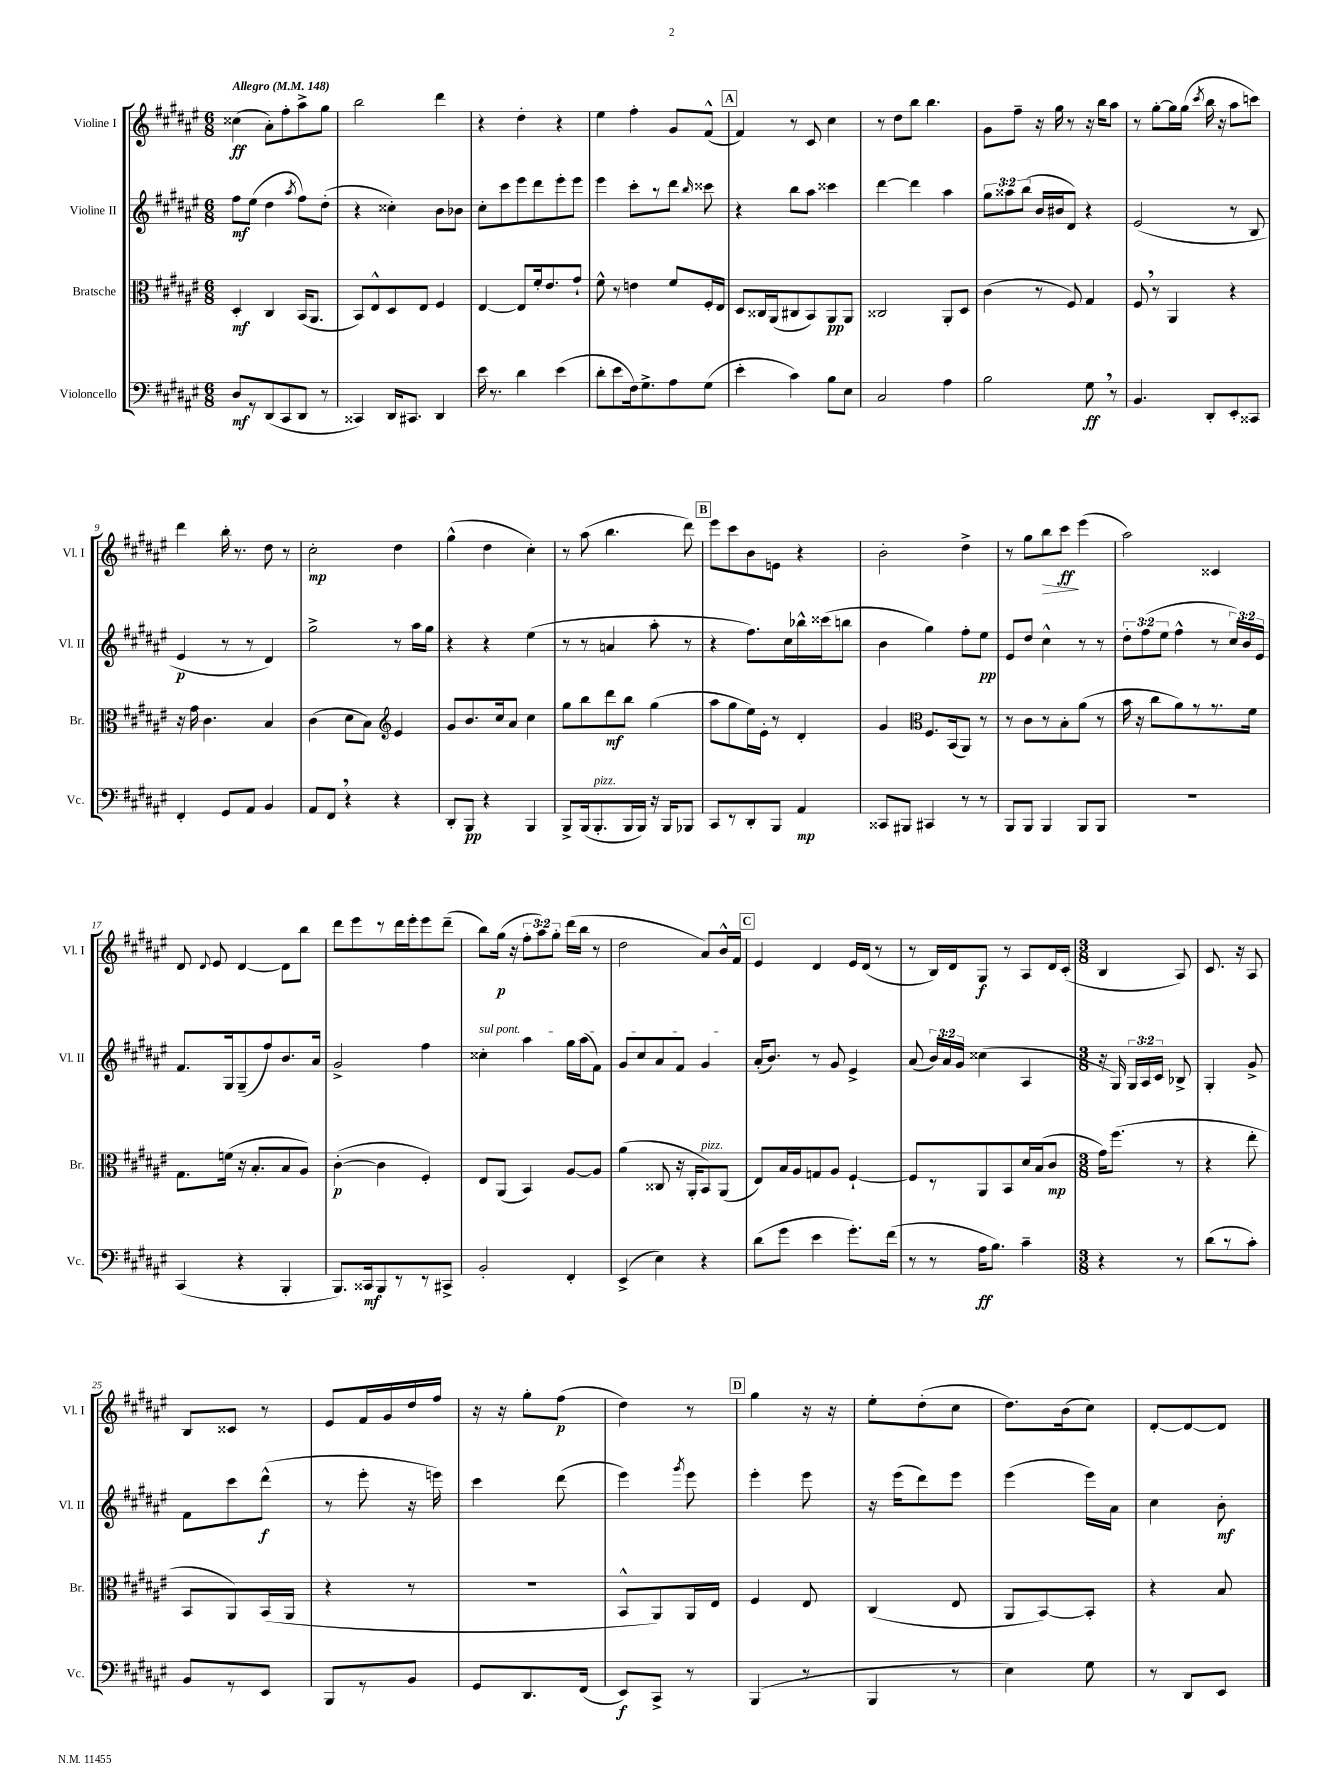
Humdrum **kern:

**kern	**dynam	**kern	**dynam	**kern	**dynam	**kern	**dynam
*part4	*part4	*part3	*part3	*part2	*part2	*part1	*part1
*staff4	*staff4	*staff3	*staff3	*staff2	*staff2	*staff1	*staff1
*I"Violoncello	*	*I"Bratsche	*	*I"Violine II	*	*I"Violine I	*
*I'Vc.	*	*I'Br.	*	*I'Vl. II	*	*I'Vl. I	*
*clefF4	*	*clefC3	*	*clefG2	*	*clefG2	*
*k[f#c#g#d#a#e#]	*	*k[f#c#g#d#a#e#]	*	*k[f#c#g#d#a#e#]	*	*k[f#c#g#d#a#e#]	*
*M6/8	*	*M6/8	*	*M6/8	*	*M6/8	*
*MM148	*	*MM148	*	*MM148	*	*MM148	*
=1	=1	=1	=1	=1	=1	=1	=1
!	!	!	!	!	!	!LO:TX:a:B:t=Allegro	!
8D#/L	mf	4D#'/	mf	8ff#\L	mf	(4cc##X\	ff
8r	.	.	.	(8ee#\J	.	.	.
(8DD#/	.	4C#/	.	4dd#\	.	8a#'\L)	.
8CC#/	.	.	.	.	.	8ff#'\	.
.	.	.	.	8qaa#/	.	.	.
8DD#/J	.	(16BB/KL	.	8ff#\L)	.	8aa#^\	.
.	.	8.AA#/J	.	.	.	.	.
8r	.	.	.	(8dd#'\J	.	8gg#\J	.
=2	=2	=2	=2	=2	=2	=2	=2
4CC##X/)	.	8BB/L)	.	4r	.	2bb\	.
.	.	8E#^^/	.	.	.	.	.
16DD#/KL	.	8D#/	.	4cc##X'\)	.	.	.
8.CC#X/J	.	.	.	.	.	.	.
.	.	8E#/J	.	.	.	.	.
4DD#/	.	4F#/	.	8b\L	.	4ddd#\	.
.	.	.	.	8b-X\J	.	.	.
=3	=3	=3	=3	=3	=3	=3	=3
16e#\	.	[4E#/	.	8cc#'\L	.	4r	.
8.r	.	.	.	.	.	.	.
.	.	.	.	8ccc#\	.	.	.
4d#\	.	8E#/L]	.	8eee#\	.	4dd#'\	.
.	.	16f#'/k	.	8ddd#\	.	.	.
.	.	8.e#/	.	.	.	.	.
(4e#\	.	.	.	8eee#'\	.	4r	.
.	.	8g#`/J	.	8eee#\J	.	.	.
=4	=4	=4	=4	=4	=4	=4	=4
8d#'\L	.	8f#^^\	.	4eee#\	.	4ee#\	.
8e#\	.	8r	.	.	.	.	.
16F#\k)	.	4en\	.	8ccc#'\L	.	4ff#'\	.
8.G#^\	.	.	.	.	.	.	.
.	.	.	.	8r	.	.	.
8A#\	.	8f#/L	.	8ddd#\J	.	8g#/L	.
.	.	.	.	16qqbb/	.	.	.
(8G#\J	.	16F#'/L	.	8ccc##X\	.	(8f#^^/J	.
.	.	16E#/JJ	.	.	.	.	.
!!LO:REH:place=s1:t=A
=5	=5	=5	=5	=5	=5	=5	=5
4e#'\	.	8D#/L	.	4r	.	4f#/)	.
.	.	16C##X/L	.	.	.	.	.
.	.	(16AA#/J	.	.	.	.	.
4c#\)	.	8C#X/	.	8bb\L	.	8r	.
.	.	8BB/)	.	8aa#\J	.	8c#/	.
8B\L	.	8AA#/	pp	4ccc##X\	.	4cc#\	.
8E#\J	.	8AA#/J	.	.	.	.	.
=6	=6	=6	=6	=6	=6	=6	=6
2C#/	.	2C##X/	.	[4ddd#\	.	8r	.
.	.	.	.	.	.	8dd#\L	.
.	.	.	.	4ddd#\]	.	8bb\J	.
.	.	.	.	.	.	4.bb\	.
4A#\	.	8AA#'/L	.	4aa#\	.	.	.
.	.	8D#/J	.	.	.	.	.
=7	=7	=7	=7	=7	=7	=7	=7
2B\	.	(4c#\	.	12gg#\L	.	8g#\L	.
.	.	.	.	12aa##X\	.	.	.
.	.	.	.	.	.	8ff#~\J	.
.	.	.	.	(12bb\J	.	.	.
.	.	8r	.	16b/LL	.	16r	.
.	.	.	.	16b#X/J	.	16gg#\	.
.	.	8F#/)	.	8d#/J)	.	8r	.
8G#,\	ff	4G#/	.	4r	.	16r	.
.	.	.	.	.	.	16bb\KL	.
8r	.	.	.	.	.	8aa#\J	.
=8	=8	=8	=8	=8	=8	=8	=8
4.BB/	.	8F#,/	.	(2e#/	.	8r	.
.	.	8r	.	.	.	[8gg#'\L	.
.	.	4AA#/	.	.	.	16gg#\L]	.
.	.	.	.	.	.	(16gg#\JJ	.
.	.	.	.	.	.	8qccc#/	.
8DD#'/L	.	.	.	.	.	16bb\	.
.	.	.	.	.	.	16r	.
8EE#'/	.	4r	.	8r	.	8aa#\L	.
8CC##X/J	.	.	.	8B/	.	8cccn\J)	.
!!LO:LB:g=z
=9	=9	=9	=9	=9	=9	=9	=9
4FF#'/	.	16r	.	4e#/	p	4ddd#\	.
.	.	16g#\	.	.	.	.	.
.	.	4.c#\	.	.	.	.	.
8GG#/L	.	.	.	8r	.	16bb'\	.
.	.	.	.	.	.	8.r	.
8AA#/J	.	.	.	8r	.	.	.
4BB/	.	4B/	.	4d#/)	.	8dd#\	.
.	.	.	.	.	.	8r	.
=10	=10	=10	=10	=10	=10	=10	=10
8AA#/L	.	(4c#\	.	2gg#^\	.	2cc#'\	mp
8FF#,/J	.	.	.	.	.	.	.
4r	.	8d#\L	.	.	.	.	.
.	.	8B\J)	.	.	.	.	.
*	*	*clefG2	*	*	*	*	*
4r	.	4e#/	.	8r	.	4dd#\	.
.	.	.	.	16aa#\LL	.	.	.
.	.	.	.	16gg#\JJ	.	.	.
=11	=11	=11	=11	=11	=11	=11	=11
8DD#'/L	.	8g#/L	.	4r	.	(4gg#^^\	.
8BBB/J	pp	8.b/	.	.	.	.	.
4r	.	.	.	4r	.	4dd#\	.
.	.	16cc#/k	.	.	.	.	.
.	.	8a#/J	.	.	.	.	.
4BBB/	.	4cc#\	.	(4ee#\	.	4cc#'\)	.
=12	=12	=12	=12	=12	=12	=12	=12
8BBB^/L	.	8gg#\L	.	8r	.	8r	.
(16BBB/k	.	8bb\	.	8r	.	(8aa#\	.
!LO:TX:a:i:t=pizz.	!	!	!	!	!	!	!
8.BBB'/	.	.	.	.	.	.	.
.	.	8ddd#\	mf	4an/	.	4.bb\	.
16BBB/L	.	8bb\J	.	.	.	.	.
16BBB/JJ)	.	.	.	.	.	.	.
16r	.	(4gg#\	.	8aa#'\	.	.	.
16BBB/KL	.	.	.	.	.	.	.
8BBB-X/J	.	.	.	8r	.	8ddd#\)	.
!!LO:REH:place=s1:t=B
=13	=13	=13	=13	=13	=13	=13	=13
8CC#/L	.	8aa#\L	.	4r	.	8eee#\L	.
8r	.	8gg#\	.	.	.	8ccc#\	.
8DD#'/	.	16ee#\L)	.	8.ff#\L)	.	8b\	.
.	.	16e#'\JJ	.	.	.	.	.
8BBB/J	.	8r	.	.	.	8en\J	.
.	.	.	.	16cc#\L	.	.	.
4AA#/	mp	4d#'/	.	16bb-X^^\	.	4r	.
.	.	.	.	(16ccc##X\J	.	.	.
.	.	.	.	8bbn\J	.	.	.
=14	=14	=14	=14	=14	=14	=14	=14
8CC##X/L	.	4g#/	.	4b\	.	2b'\	.
8BBB#X/J	.	.	.	.	.	.	.
*	*	*clefC3	*	*	*	*	*
4CC#X/	.	8.F#/L	.	4gg#\)	.	.	.
.	.	(16BB/k	.	.	.	.	.
8r	.	8AA#/J)	.	8ff#'\L	.	4dd#^\	.
8r	.	8r	.	8ee#\J	pp	.	.
=15	=15	=15	=15	=15	=15	=15	=15
8BBB/L	.	8r	.	8e#/L	.	8r	.
8BBB/J	.	8c#\L	.	8dd#/J	.	8gg#\L	.
!	!	!	!	!	!	!	!LO:HP:b
4BBB/	.	8r	.	4cc#^^\	.	8bb\	>
.	.	8B'\	.	.	.	8ccc#\J	ff
8BBB/L	.	(8a#\J	.	8r	.	(4eee#\	]
8BBB/J	.	8r	.	8r	.	.	.
=16	=16	=16	=16	=16	=16	=16	=16
2.r	.	16b\	.	12dd#'\L	.	2aa#\)	.
.	.	16r	.	.	.	.	.
.	.	.	.	(12ff#\	.	.	.
.	.	8cc#\L	.	.	.	.	.
.	.	.	.	12ee#\J	.	.	.
.	.	8a#\)	.	4ff#^^\	.	.	.
.	.	8r	.	.	.	.	.
.	.	8.r	.	8r	.	4c##X/	.
.	.	.	.	24cc#/LL)	.	.	.
.	.	.	.	24b/	.	.	.
.	.	16f#\Jk	.	.	.	.	.
.	.	.	.	24e#/JJ	.	.	.
!!LO:LB:g=z
=17	=17	=17	=17	=17	=17	=17	=17
(4CC#/	.	8.G#\L	.	8.f#/L	.	8d#/	.
.	.	.	.	.	.	8qqd#/	.
.	.	.	.	.	.	8e#/	.
.	.	(16fn\Jk	.	16G#/k	.	.	.
4r	.	16r	.	(8G#~/	.	[4d#/	.
.	.	8.B'/L	.	.	.	.	.
.	.	.	.	8ff#/)	.	.	.
4BBB'/	.	8B/	.	8.b/	.	8d#\L]	.
.	.	8A#/J)	.	.	.	8bb\J	.
.	.	.	.	16a#/Jk	.	.	.
=18	=18	=18	=18	=18	=18	=18	=18
8.BBB/L)	.	([4c#'\	p	2g#^/	.	8ddd#\L	.
.	.	.	.	.	.	8eee#\	.
16CC##X/k	mf	.	.	.	.	.	.
8BBB/	.	4c#\]	.	.	.	8r	.
8r	.	.	.	.	.	16ddd#\L	.
.	.	.	.	.	.	16eee#'\J	.
8r	.	4F#'/)	.	4ff#\	.	8eee#\	.
8CC#X^/J	.	.	.	.	.	(8ddd#~\J	.
=19	=19	=19	=19	=19	=19	=19	=19
!	!	!	!	!LO:TX:a:i:t=sul pont.	!	!	!
2BB'/	.	8E#/L	.	4cc##X'\	.	8bb\L)	.
.	.	(8AA#/J	.	.	.	(16gg#\Jk	p
.	.	.	.	.	.	16r	.
.	.	4BB/)	.	4aa#\	.	12ff#'\L	.
.	.	.	.	.	.	12aa#\)	.
.	.	.	.	.	.	12gg#'\J	.
4FF#'/	.	[8A#/L	.	16gg#\LL	.	(16ddd#\LL	.
.	.	.	.	(16aa#\J	.	16bb\JJ	.
.	.	8A#/J]	.	8f#\J)	.	8r	.
=20	=20	=20	=20	=20	=20	=20	=20
(4EE#^/	.	(4a#\	.	8g#/L	.	2dd#\	.
.	.	.	.	8cc#/	.	.	.
4E#\)	.	8C##X/	.	8a#/	.	.	.
.	.	16r	.	8f#/J	.	.	.
.	.	16AA#'/KL	.	.	.	.	.
!	!	!LO:TX:a:i:t=pizz.	!	!	!	!	!
4r	.	8BB/)	.	4g#/	.	8a#/L)	.
.	.	(8AA#/J	.	.	.	16b^^/L	.
.	.	.	.	.	.	16f#/JJ	.
!!LO:REH:place=s1:t=C
=21	=21	=21	=21	=21	=21	=21	=21
(8d#\L	.	8E#/L)	.	(16a#'/KL	.	4e#/	.
.	.	.	.	8.b/J)	.	.	.
8g#\J	.	16B/L	.	.	.	.	.
.	.	16A#/J	.	.	.	.	.
4e#\	.	8Gn/	.	8r	.	4d#/	.
.	.	8A#/J	.	8g#/	.	.	.
8.g#'\L)	.	[4F#`/	.	4e#^/	.	16e#/LL	.
.	.	.	.	.	.	(16d#/JJ	.
.	.	.	.	.	.	8r	.
(16f#\Jk	.	.	.	.	.	.	.
=22	=22	=22	=22	=22	=22	=22	=22
8r	.	8F#/L]	.	(8a#/	.	8r	.
8r	.	8r	.	24b/LL)	.	16B/LL)	.
.	.	.	.	24a#/	.	.	.
.	.	.	.	.	.	16d#/J	.
.	.	.	.	24g#/JJ	.	.	.
16A#\KL	ff	8AA#/	.	(4cc##X\	.	8G#/J	f
8.B\J)	.	.	.	.	.	.	.
.	.	8BB/	.	.	.	8r	.
4c#~\	.	16d#/L	.	4A#/	.	8A#/L	.
.	.	(16B/J	.	.	.	.	.
.	.	8c#/J	mp	.	.	16d#/L	.
.	.	.	.	.	.	(16c#'/JJ	.
=23	=23	=23	=23	=23	=23	=23	=23
*M3/8	*	*M3/8	*	*M3/8	*	*M3/8	*
4r	.	16g#\KL)	.	16r	.	4B/	.
.	.	(8.ff#\J	.	16G#/)	.	.	.
.	.	.	.	24G#/LL	.	.	.
.	.	.	.	24A#/	.	.	.
.	.	.	.	24c#/JJ	.	.	.
8r	.	8r	.	8B-X^/	.	8A#/)	.
=24	=24	=24	=24	=24	=24	=24	=24
(8d#\L	.	4r	.	4G#'/	.	8.c#/	.
8r	.	.	.	.	.	.	.
.	.	.	.	.	.	16r	.
8c#'\J)	.	8ee#'\	.	8g#^/	.	8A#/	.
!!LO:LB:g=z
=25	=25	=25	=25	=25	=25	=25	=25
8BB/L	.	8BB/L	.	8f#\L	.	8B/L	.
8r	.	8AA#/)	.	8ccc#\	.	8c##X/J	.
8EE#/J	.	(16BB/L	.	(8ddd#^^\J	f	8r	.
.	.	16AA#/JJ	.	.	.	.	.
=26	=26	=26	=26	=26	=26	=26	=26
8BBB/L	.	4r	.	8r	.	8e#/L	.
8r	.	.	.	8eee#'\	.	16f#/L	.
.	.	.	.	.	.	16g#/	.
8BB/J	.	8r	.	16r	.	16dd#/	.
.	.	.	.	16eeen\)	.	16ff#/JJ	.
=27	=27	=27	=27	=27	=27	=27	=27
8GG#/L	.	4.r	.	4ccc#\	.	16r	.
.	.	.	.	.	.	16r	.
8.DD#/	.	.	.	.	.	8gg#'\L	.
.	.	.	.	(8ddd#\	.	(8ff#\J	p
(16FF#/Jk	.	.	.	.	.	.	.
=28	=28	=28	=28	=28	=28	=28	=28
8EE#/L)	f	8BB^^/L	.	4eee#\)	.	4dd#\)	.
8CC#^/J	.	8AA#/)	.	.	.	.	.
.	.	.	.	8qggg#/	.	.	.
8r	.	16AA#/L	.	8eee#\	.	8r	.
.	.	16E#/JJ	.	.	.	.	.
!!LO:REH:place=s1:t=D
=29	=29	=29	=29	=29	=29	=29	=29
(4BBB/	.	4F#/	.	4eee#'\	.	4gg#\	.
8r	.	8E#/	.	8eee#\	.	16r	.
.	.	.	.	.	.	16r	.
=30	=30	=30	=30	=30	=30	=30	=30
4BBB/	.	(4C#/	.	16r	.	8ee#'\L	.
.	.	.	.	(16eee#\KL	.	.	.
.	.	.	.	8ddd#\)	.	(8dd#'\	.
8r	.	8E#/	.	8eee#\J	.	8cc#\J	.
=31	=31	=31	=31	=31	=31	=31	=31
4E#\)	.	8AA#/L	.	(4eee#\	.	8.dd#\L)	.
.	.	[8BB/)	.	.	.	.	.
.	.	.	.	.	.	(16b\k	.
8G#\	.	8BB'/J]	.	16eee#\LL)	.	8cc#\J)	.
.	.	.	.	16a#\JJ	.	.	.
=32	=32	=32	=32	=32	=32	=32	=32
8r	.	4r	.	4cc#\	.	[8d#'/L	.
8DD#/L	.	.	.	.	.	8d#/_	.
8EE#/J	.	8B/	.	8b'\	mf	8d#/J]	.
==	==	==	==	==	==	==	==
*-	*-	*-	*-	*-	*-	*-	*-
